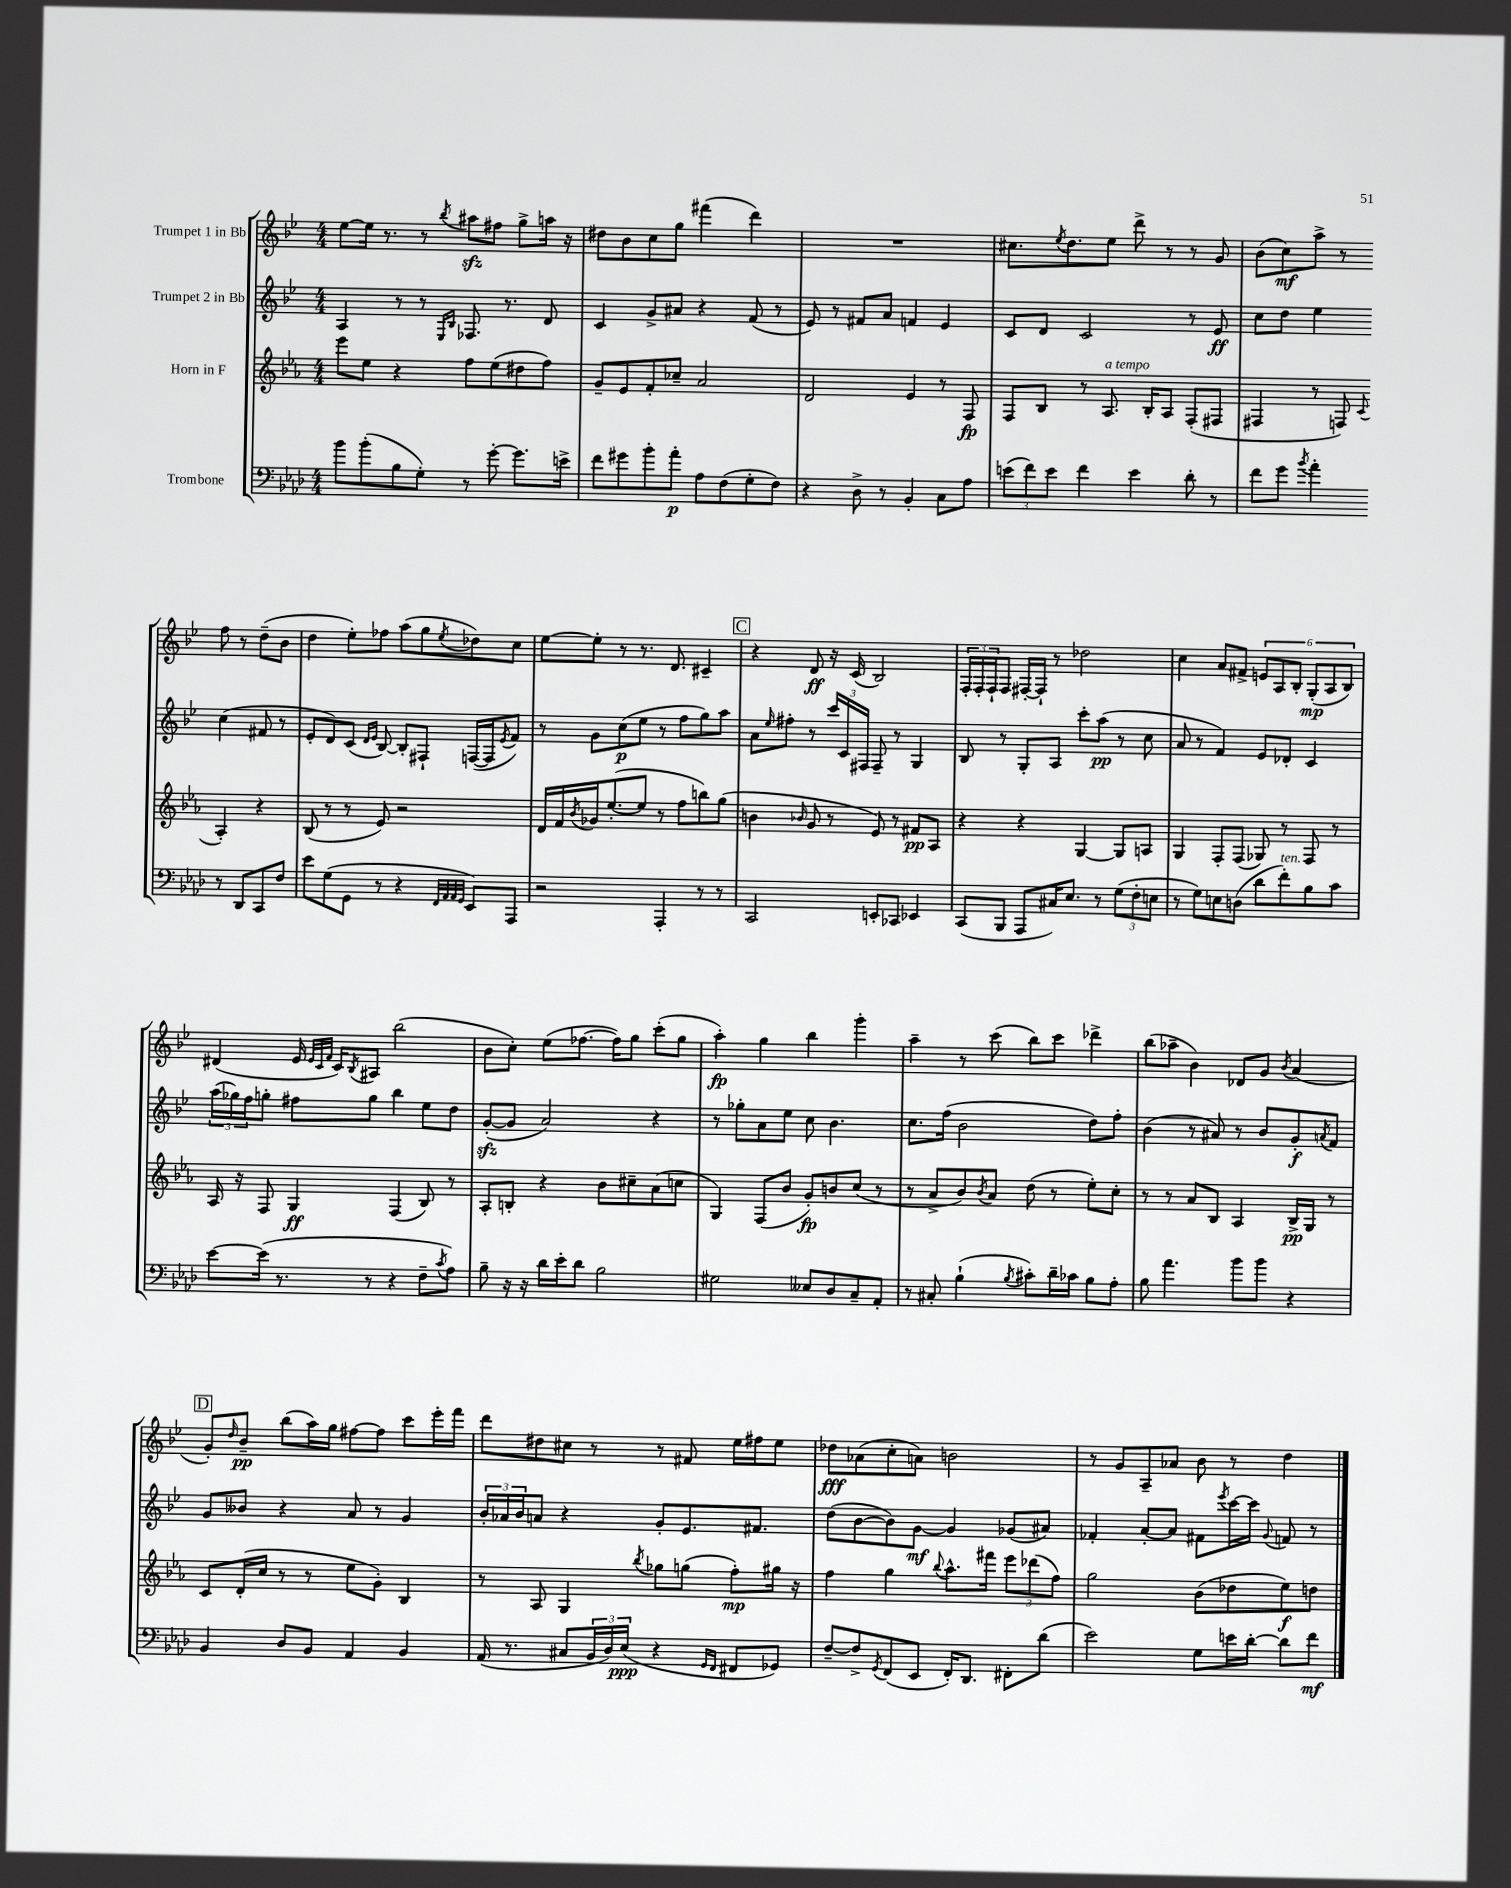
<<
\new StaffGroup <<
\new Staff = "s0" \with { instrumentName = "Trumpet 1 in Bb" } {
    \clef treble \key bes \major \numericTimeSignature \time 4/4
    ees''8~ ees''16 r8. r8 \acciaccatura { bes''8 } ais''8\sfz fis''8 g''8-> a''16 r16 |
    dis''8 bes'8 c''8 g''8 fis'''4( d'''4) |
    R1 |
    cis''8. \acciaccatura { ees''8 } d''8. ees''8 d'''8-> r8 r8 g'8 |
    bes'8( c''8\mf) a''8-> r8 f''8 r8 d''8--( bes'8 |
    d''4 ees''8-.) fes''8 a''8( g''8 \acciaccatura { ees''8 } des''8) c''8 |
    ees''8~ ees''8-. r8 r8. d'8. cis'4-- |
    \mark \markup { \box "C" } r4 d'8\ff r16 c'16( bes2) |
    \tuplet 3/2 { f16-. f16-. f16-! } f8 fis16~-. fis16-! r8 des''2 |
    c''4 a'8 fis'8-> \tuplet 6/4 { e'8 a8 bes8-. g8-.\mp( a8 bes8) } |
    dis'4( ees'16 \grace { ees'32 c'32 f'32 } c'16) \acciaccatura { bes8 } ais8 bes''2( |
    bes'8 c''8-.) ees''8( fes''8.~ fes''16) g''8 c'''8-.( g''8 |
    a''4-.\fp) g''4 bes''4 g'''4-. |
    a''4-- r8 c'''8( bes''8) c'''8 des'''4-> |
    bes''8( aes''8-- bes'4) des'8 g'8 \acciaccatura { bes'8 } a'4( |
    \mark \markup { \box "D" } g'8-.) \grace { d''16 } bes'8--\pp bes''8( a''16) g''16 fis''8~ fis''8 c'''8 ees'''16-. f'''16 |
    d'''8 dis''8 cis''8 r8 r8 fis'8 ees''16 fis''16 ees''8 |
    des''8\fff aes'8( c''8-. a'8) b'2 |
    r8 g'8 a8-- aes'8 bes'8 r8 d''4 \bar "|." |
}
\new Staff = "s1" \with { instrumentName = "Trumpet 2 in Bb" } {
    \clef treble \key bes \major \numericTimeSignature \time 4/4
    a4 r8 r8 \grace { ees16 bes16 } fes8. r8. d'8 |
    c'4 g'8-> ais'8 r4 f'8( r8 |
    ees'8) r8 fis'8 a'8 f'4 ees'4 |
    c'8 d'8 c'2 r8 ees'8\ff |
    c''8 d''8 ees''4 c''4( fis'8 r8 |
    ees'8-. d'8) c'8( \grace { d'16 ees'16 } bes8~) bes8-. fis8-! f16~( f16 \acciaccatura { ees'8 } f'8) |
    r8 g'8 c''8\p( ees''8 r8 f''8 g''8) a''8 |
    \mark \markup { \box "C" } a'8 \grace { ees''16 } fis''8-. r8 \tuplet 3/2 { c'''16 c'16 fis16 } fis8-- r8 g4 |
    bes8 r8 g8-. a8 c'''8-. a''8\pp( r8 c''8 |
    a'8 r8 f'4) ees'8 des'8-. c'4 |
    \tuplet 3/2 { a''16( ges''16) f''16 } g''8-. fis''8 g''8 bes''4 ees''8 d''8 |
    g'8~-.\sfz( g'8 a'2) r4 |
    r8 ges''8-. a'8 ees''8 c''8 bes'4. |
    c''8. f''16( bes'2 d''8) f''8-. |
    bes'4( r8 ais'8) r8 bes'8 g'8-.\f \acciaccatura { a'8 } f'8 |
    \mark \markup { \box "D" } g'8 beses'8 r4 a'8 r8 g'4 |
    \tuplet 3/2 { bes'16-. aes'16 bes'16 } a'8 r4 g'8-. ees'8. fis'8. |
    d''8( bes'8~ bes'8) g'8~\mf g'4 ges'8( ais'8) |
    fes'4-. a'8~-. a'8 fis'8 \acciaccatura { ees'''8 } c'''16~ c'''16 \appoggiatura { g'8 } f'8 r8 \bar "|." |
}
\new Staff = "s2" \with { instrumentName = "Horn in F" } {
    \clef treble \key ees \major \numericTimeSignature \time 4/4
    ees'''8 ees''8 r4 f''8 ees''8( dis''8 f''8) |
    g'8-- ees'8 f'8-. ces''8-- aes'2 |
    d'2 ees'4 r8 f8\fp |
    f8 bes8 r8 aes8.^\markup { \italic "a tempo" } bes16-. aes8 f8-.( fis8 |
    fis4 r8 f8) \appoggiatura { c'8 } aes4-. r4 |
    bes8( r8 r8 ees'8) r2 |
    d'16 f'16 \acciaccatura { bes'8 } ges'16 ees''8.~-.( ees''8 r8 f''8 b''8) g''8( |
    \mark \markup { \box "C" } b'4 \grace { bes'16 } g'8 r8 ees'8) r8 fis'8\pp aes8 |
    r4 r4 g4~ g8 a8 |
    g4 f8-. f8( ges8) r8 f8 r8 |
    aes16 r16 f8 g4\ff f4( bes8) r8 |
    aes8-. b8-. r4 bes'8 cis''8-- aes'8( c''8 |
    g4) f8( bes'8 g'8-.\fp) b'8 c''8( r8 |
    r8 aes'8-> bes'8) \acciaccatura { bes'8 } aes'8 d''8( r8 ees''8-.) c''8-. |
    r8 r8 aes'8 bes8 aes4 bes16->\pp g16 r8 |
    \mark \markup { \box "D" } c'8 d'16-.( c''16 r8 r8 ees''8 g'8-.) bes4 |
    r8 aes8 g4 \acciaccatura { bes''8 } ges''8 g''8( f''8-.\mp) gis''16 r16 |
    f''4 g''4 \appoggiatura { bes''8 } aes''8.-^ fis'''16 \tuplet 3/2 { ees'''8 des'''8( f''8) } |
    g''2 bes'8( des''8 ees''8\f) d''8 \bar "|." |
}
\new Staff = "s3" \with { instrumentName = "Trombone" } {
    \clef bass \key aes \major \numericTimeSignature \time 4/4
    bes'8 bes'8-.( bes8 g8-.) r8 g'8~-. g'8. e'16-> |
    f'8 gis'8 bes'8-. aes'8-.\p aes8 f8( g8-. f8) |
    r4 des8-> r8 bes,4-. c8 aes8 |
    \tuplet 3/2 { e'8( f'8) e'8 } f'4 e'4 des'8-. r8 |
    f'8 g'8 \acciaccatura { bes'8 } aes'4-. r8 des,8 c,8 f8 |
    ees'8 g8( g,8 r8 r4 \grace { f,32 aes,32 aes,32 g,32 } ees,8) aes,,8 |
    r2 aes,,4-. r8 r8 |
    \mark \markup { \box "C" } c,2 e,8-. ces,8 ees,4 |
    c,8( bes,,8 aes,,8 cis16) ees8. r8 \tuplet 3/2 { g8( f8-. e8 } |
    r8 g8) e8 d8( des'8 f'8-.^\markup { \italic "ten." }) bes8 c'8 |
    ees'8~ ees'16( r8. r8 r4 f8-- \acciaccatura { c'8 } aes8) |
    bes8-- r16 r16 des'16 ees'16-. des'8 bes2 |
    gis2 eeses8 des8 c8-- aes,8-. |
    r8 cis8-. bes4-!( \acciaccatura { bes8 } cis'8-.) des'16-- ces'16 bes8 aes8-. |
    bes8 aes'4. bes'8 bes'8 r4 |
    \mark \markup { \box "D" } bes,4 des8 bes,8 aes,4 bes,4 |
    aes,16( r8. cis8 \tuplet 3/2 { bes,16 des16) ees16\ppp( } r4 \grace { g,16 f,16 } fis,8 ges,8) |
    f8~-- f8-> \acciaccatura { g,8 } f,8( ees,8 f,16-.) des,8. fis,8-. des'8( |
    ees'2) g8 e'16 des'16~-. des'8 f'8\mf \bar "|." |
}
>>
>>
\layout { \context { \Score \remove "Bar_number_engraver" } }
